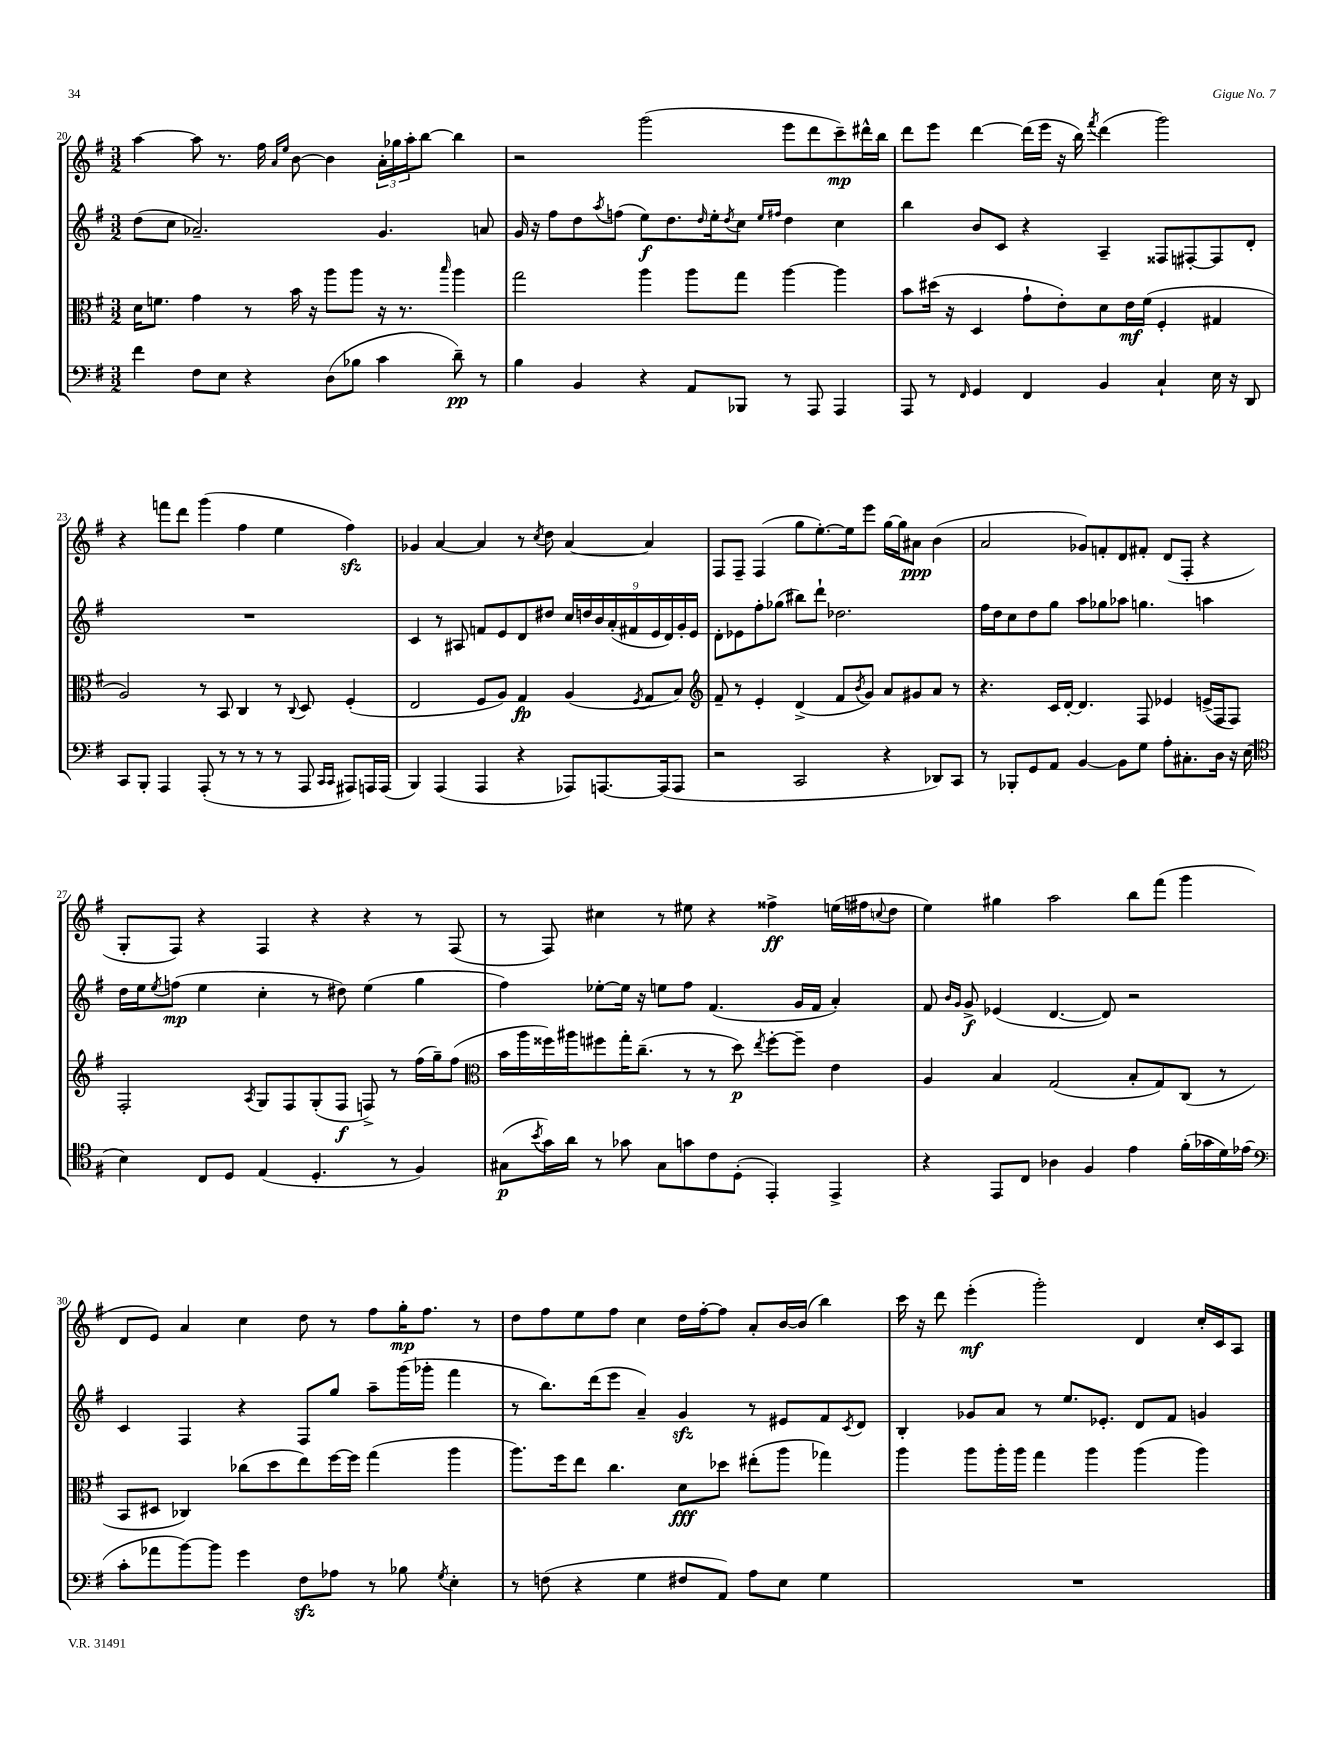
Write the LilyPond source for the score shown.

<<
\new StaffGroup <<
\new Staff = "s0" {
    \clef treble \key g \major \numericTimeSignature \time 3/2
    a''4~ a''8 r8. fis''16 \grace { a'16 e''16 } b'8~ b'4 \tuplet 3/2 { a'16-. ges''16 a''16-. } b''8~ b''4 |
    r2 g'''2( e'''8 d'''8 c'''8--\mp) dis'''16-^ b''16 |
    d'''8 e'''8 d'''4~ d'''16( e'''16 r16 b''16) \acciaccatura { fis'''8 } d'''4( g'''2) |
    r4 f'''8 d'''8 g'''4( fis''4 e''4 fis''4\sfz) |
    ges'4 a'4~ a'4 r8 \acciaccatura { c''8 } d''8 a'4~ a'4 |
    fis8 fis8-- fis4( g''8 e''8.~-.) e''16 e'''8 g''16~ g''16 ais'8\ppp b'4( |
    a'2 ges'8) f'8-. d'8 fis'8-. d'8( fis8-. r4 |
    g8-. fis8) r4 fis4 r4 r4 r8 fis8( |
    r8 fis8) cis''4 r8 eis''8 r4 fisis''4->\ff e''16( fis''16 \appoggiatura { c''8 } d''8 |
    e''4) gis''4 a''2 b''8 fis'''8( g'''4 |
    d'8 e'8) a'4 c''4 d''8 r8 fis''8 g''16-.\mp fis''8. r8 |
    d''8 fis''8 e''8 fis''8 c''4 d''16 fis''16~-. fis''8 a'8-. b'16~ b'16( b''4) |
    c'''16 r16 d'''8 e'''4-.\mf( g'''2-.) d'4 c''16-. c'16 a8 \bar "|." |
}
\new Staff = "s1" {
    \clef treble \key g \major \numericTimeSignature \time 3/2
    d''8( c''8 aes'2.--) g'4. a'8 |
    g'16 r16 fis''8 d''8 \acciaccatura { a''8 } f''8( e''8\f) d''8. \grace { d''16 } e''16-. \acciaccatura { d''8 } c''8 \grace { e''16 fis''16 } d''4 c''4 |
    b''4 b'8 c'8 r4 a4-- fisis8 fis8~-. fis8 d'8-. |
    R1. |
    c'4 r8 ais8 f'8 e'8 d'8 dis''8 \tuplet 9/8 { c''16 d''16 b'16 a'16-.( fis'16 e'16 d'16) g'16-. e'16 } |
    d'8-. ees'8 fis''8-. ges''8( bis''8) d'''8-! des''2. |
    fis''16 d''16 c''8 d''8 g''8 a''8 ges''8 aes''8 g''4. a''4 |
    d''16 e''16 \acciaccatura { e''8 } f''8\mp( e''4 c''4-. r8 dis''8) e''4( g''4 |
    fis''4) ees''8~-. ees''16 r16 e''8 fis''8 fis'4.( g'16 fis'16 a'4-.) |
    fis'8 \grace { b'16 g'16 } g'8->\f ees'4( d'4.~ d'8) r2 |
    c'4 fis4 r4 fis8 g''8 a''8-- g'''16( ges'''16-. fis'''4 |
    r8 b''8.) d'''16( e'''8 a'4--) g'4\sfz r8 eis'8 fis'8 \acciaccatura { c'8 } d'8 |
    b4-. ges'8 a'8 r8 e''8. ees'8.-. d'8 fis'8 g'4 \bar "|." |
}
\new Staff = "s2" {
    \clef alto \key g \major \numericTimeSignature \time 3/2
    d'16 f'8. g'4 r8 b'16 r16 a''8 a''8 r16 r8. \grace { b''16 } a''4 |
    g''2 a''4 a''8 g''8 a''4~ a''4 |
    b'8 dis''16( r16 d4 g'8-! e'8-.) d'8 e'16\mf fis'16( fis4-. gis4 |
    a2) r8 b,8 c4 r8 \appoggiatura { c8 } d8 fis4-.( |
    e2 fis8 a8) g4\fp a4( \acciaccatura { fis8 } g8 b8) |
    \clef treble fis'8-- r8 e'4-. d'4->( fis'8 \acciaccatura { b'8 } g'8) a'8 gis'8 a'8 r8 |
    r4. c'16 d'16~-. d'4. fis8 ees'4 e'16->( fis16 fis8) |
    fis2-. \acciaccatura { a8 } g8 fis8 g8-.( fis8\f f8->) r8 fis''16( g''16--) fis''8( |
    \clef alto b'16 a''16 fisis''16) ais''16 fis''8 g''16-. c''8.--( r8 r8 d''8\p) \acciaccatura { e''8 } fis''8~-. fis''8-- e'4 |
    a4 b4 g2( b8-. g8) c8( r8 |
    b,8 dis8 ces4) ces''8( d''8 e''8) fis''16~ fis''16 g''4( a''4 |
    a''8.) fis''16 e''8 c''4. d'8\fff des''8 eis''8-.( a''8 ges''4) |
    a''4 a''8 a''16-. a''16 g''4 a''4 a''4( a''4) \bar "|." |
}
\new Staff = "s3" {
    \clef bass \key g \major \numericTimeSignature \time 3/2
    fis'4 fis8 e8 r4 d8( bes8 c'4 d'8--\pp) r8 |
    b4 b,4 r4 a,8 bes,,8 r8 a,,8 a,,4 |
    a,,8 r8 \grace { fis,16 } g,4 fis,4 b,4 c4-! e16 r16 d,8 |
    c,8 b,,8-. a,,4 a,,8-.( r8 r8 r8 r8 a,,8 \grace { c,16 c,16 } ais,,8) a,,16 a,,16( |
    b,,4) a,,4( a,,4 r4 aes,,8) a,,8.~ a,,16( a,,8 |
    r2 c,2 r4 des,8) c,8 |
    r8 bes,,8-. g,8 a,8 b,4~ b,8 g8 a8-. cis8.-. d16 r16 e16( |
    \clef tenor b4) c8 d8 e4( d4.-. r8 fis4) |
    gis8\p( \acciaccatura { b'8 } g'16) a'16 r8 ges'8 gis8 g'8 c'8 d8-.( e,4-.) e,4-> |
    r4 e,8 c8 aes4 fis4 e'4 fis'16-.( ges'16 d'16) ees'16( |
    \clef bass c'8-. aes'8 b'8~) b'8 g'4 fis8\sfz aes8 r8 bes8 \acciaccatura { g8 } e4-. |
    r8 f8( r4 g4 fis8 a,8) a8 e8 g4 |
    R1. \bar "|." |
}
>>
>>
\layout { \context { \Score currentBarNumber = #20 } }
